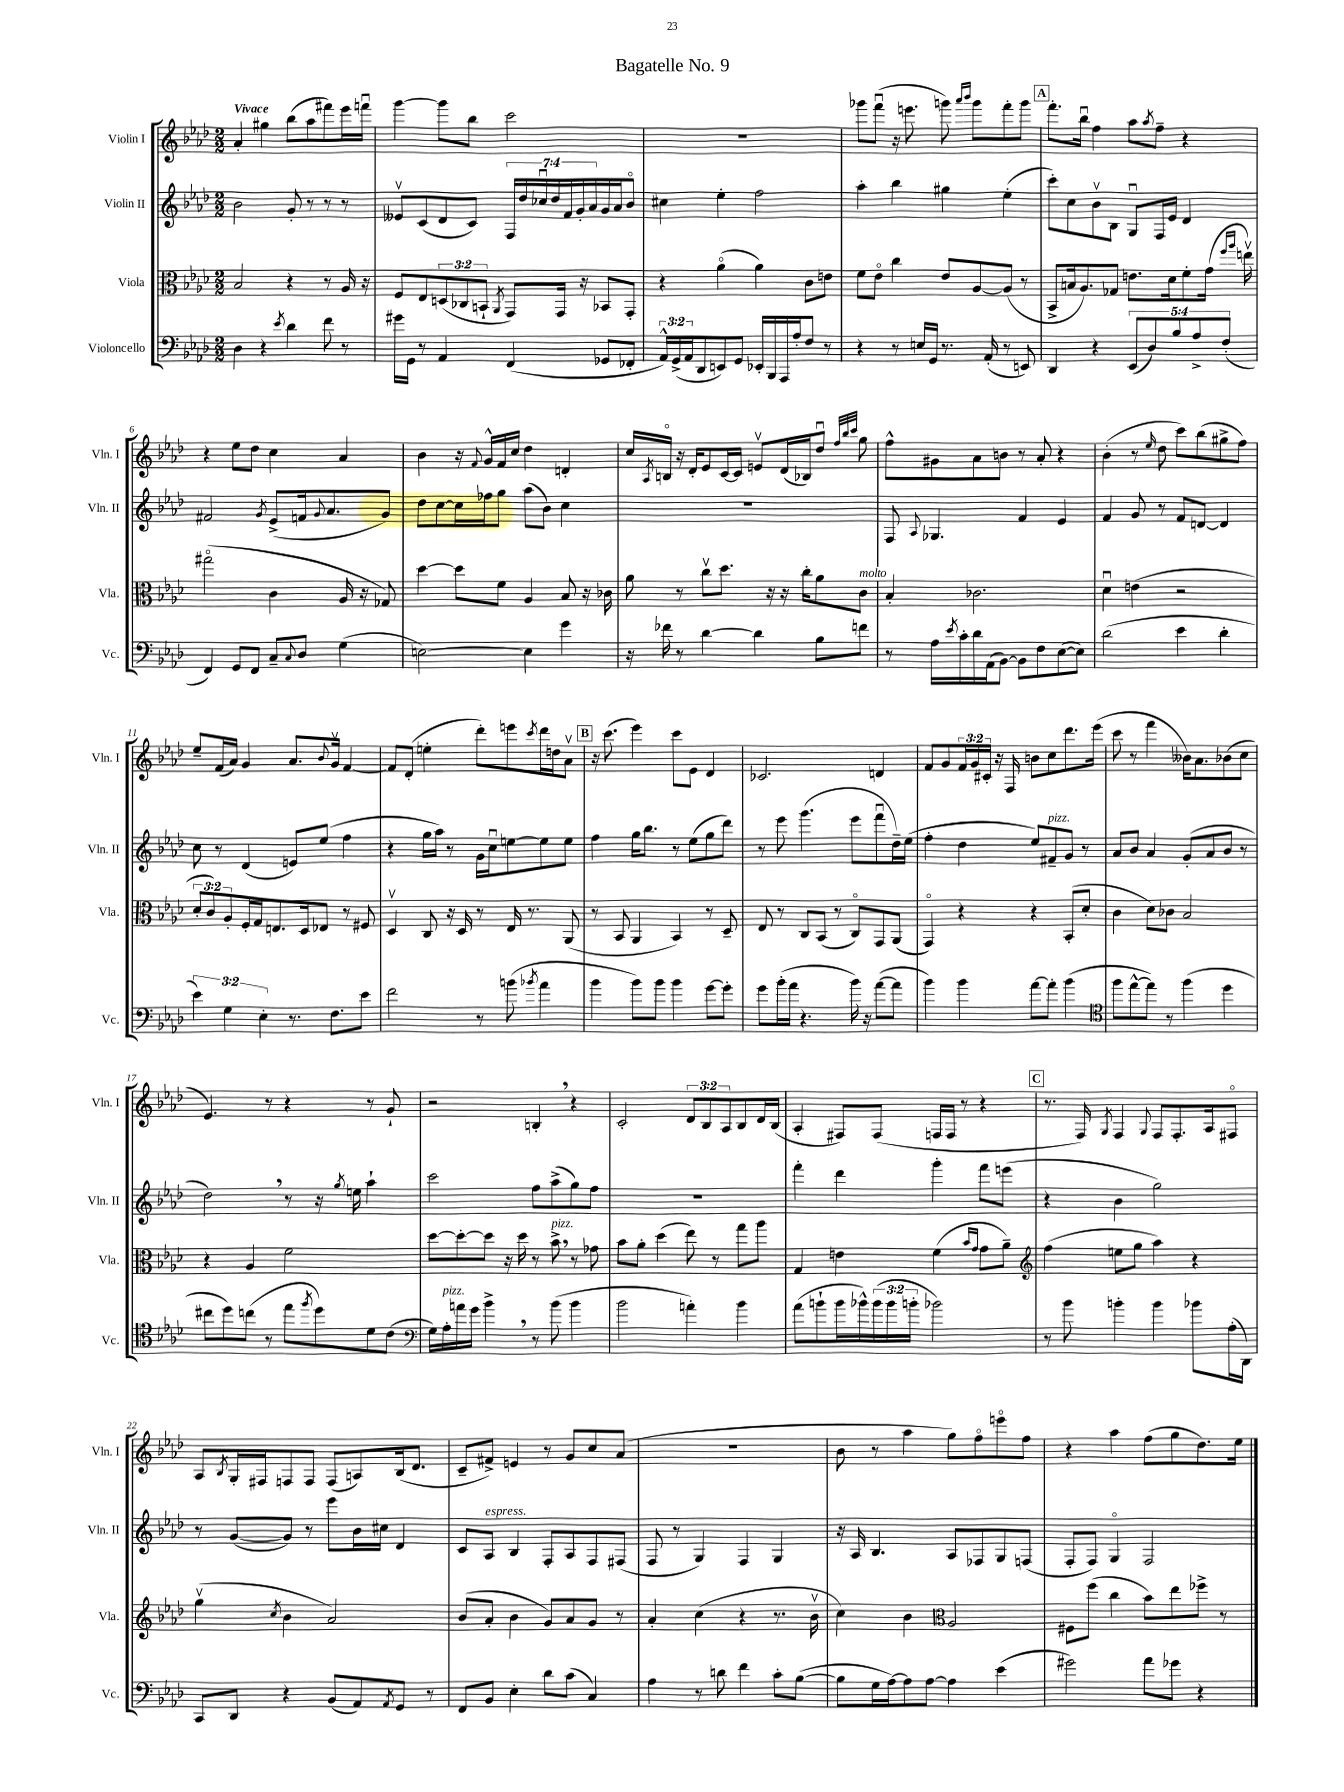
\header { title = "Bagatelle No. 9" }
<<
\new StaffGroup <<
\new Staff = "s0" \with { instrumentName = "Violin I" shortInstrumentName = "Vln. I" } {
    \clef treble \key aes \major \numericTimeSignature \time 2/2 \override Staff.TupletNumber.text = #tuplet-number::calc-fraction-text \tempo "Vivace"
    aes'4-. gis''4 bes''8( aes''8 fis'''8) ees'''16 f'''16\downbow |
    g'''4~ g'''8 bes''8 c'''2 |
    R1 |
    ges'''8 f'''8\downbow( r16 e'''8. g'''8) \grace { aes'''16 bes'''16 } g'''8 f'''8-. g'''8 |
    \mark \markup { \box "A" } f'''8.-. bes''16\downbow f''4 aes''8 \acciaccatura { aes''8 } f''8-- r4 |
    r4 ees''8 des''8 c''4 aes'4 |
    bes'4 r16 \appoggiatura { f'8 } g'16-^ f'16 c''16 des''4 d'4-. |
    c''16 \acciaccatura { aes8 } b16\flageolet r16 des'16-. ees'8 c'16~ c'16 e'8\upbow des'16( bes16) des''8\downbow \grace { f''32 bes''32 c'''32 } g''8 |
    f''8-^ gis'8 aes'8 b'8 r8 aes'8-. r4 |
    bes'4-.( r8 \grace { ees''16 } des''8 c'''8) bes''8( gis''8-> f''8) |
    ees''8-- f'16( aes'16) g'4 aes'8. \appoggiatura { bes'8 } g'16\upbow f'4~ |
    f'8 des'8-.( e''4-. des'''8-.) e'''8 \acciaccatura { c'''8 } des'''16 d''16 aes'8\upbow |
    \mark \markup { \box "B" } r16 c'''8.( ees'''4) c'''8 ees'8 des'4 |
    ces'2. d'4 |
    f'8 g'8 \tuplet 3/2 { f'16 g'16 cis'16-. } r16 f16 b'8 c''8 des'''8. ees'''16( |
    c'''8 r8 f'''4 beses'16) aes'8. bes'8( c''8 |
    ees'4.) r8 r4 r8 g'8-! |
    r2 b4-. \breathe r4 |
    c'2-. \tuplet 3/2 { des'8 bes8 aes8 } bes8 des'16 bes16( |
    aes4-. fis8) fis8( f16 f16 r8 r4 |
    \mark \markup { \box "C" } r8. f16) \acciaccatura { g8 } f4 \appoggiatura { g8 } f8 f8.-. aes16 fis8\flageolet |
    aes8 \acciaccatura { bes8 } g16-. fis16 f8 f8 f8( a8) bes16( des'8. |
    c'8-- fis'8->) e'4 r8 g'8 c''8 aes'8( |
    R1 |
    bes'8 r8 aes''4 g''8) f''8\flageolet e'''8\flageolet f''8 |
    r4 aes''4 f''8( g''8 des''8.) ees''16 \bar "|." |
}
\new Staff = "s1" \with { instrumentName = "Violin II" shortInstrumentName = "Vln. II" } {
    \clef treble \key aes \major \numericTimeSignature \time 2/2 \override Staff.TupletNumber.text = #tuplet-number::calc-fraction-text
    bes'2 g'8-. r8 r8 r8 |
    eeses'8\upbow c'8( des'8 c'8) \tuplet 7/4 { f16 des''16 ces''16\downbow des''16 f'16 g'16-. aes'16 } g'16 aes'16 bes'8\flageolet |
    cis''4 ees''4-. f''2 |
    aes''4-. bes''4 gis''4 ees''4-.( |
    \mark \markup { \box "A" } c'''8-.) c''8 bes'8\upbow bes8 g8\downbow f16 ees'16 des'4 |
    fis'2 \acciaccatura { g'8 } ees'8->( f'16 \appoggiatura { g'8 } aes'8. g'8) |
    des''8 c''8~ c''16 fes''16 g''8 aes''8( bes'8) c''4 |
    R1 |
    f8 \appoggiatura { aes8 } ges4. f'4 ees'4 |
    f'4 g'8 r8 f'8 d'8~ d'4 |
    c''8 r8 des'4( e'8) ees''8( f''4 |
    r4 g''16 aes''16) r8 g'16 c''16\downbow e''8~ e''8 e''8 |
    \mark \markup { \box "B" } f''4 g''16 bes''8. r8 ees''8( g''8 des'''8) |
    r8 ees'''8 g'''4.( ees'''8 f'''8\downbow des''16--) ees''16( |
    f''4-. des''4 ees''8) fis'8--^\markup { \italic "pizz." } g'8 r8 |
    aes'8 bes'8 aes'4 g'8-.( aes'8 bes'8 r8 |
    des''2) \breathe r8 r16 \acciaccatura { g''8 } e''16 aes''4-! |
    c'''2 f''8 aes''8->( g''8) f''8 |
    R1 |
    f'''4-. des'''4 g'''4-. f'''8 e'''8( |
    \mark \markup { \box "C" } r4 bes'4 g''2) |
    r8 g'8~( g'8) r8 ees'''8 bes'16 cis''16 des'4 |
    c'8 aes8^\markup { \italic "espress." } bes4 f8-. aes8 f8 fis8( |
    f8 r8 g4) f4 g4 |
    r16 aes16 bes4. aes8 fes8 g8 f8( |
    f8-. f8) g4\flageolet f2 \bar "|." |
}
\new Staff = "s2" \with { instrumentName = "Viola" shortInstrumentName = "Vla." } {
    \clef alto \key aes \major \numericTimeSignature \time 2/2 \override Staff.TupletNumber.text = #tuplet-number::calc-fraction-text
    bes2 r4 r8 aes16 r16 |
    f8 ees8 \tuplet 3/2 { d8( ces8 b,8-! } \acciaccatura { aes,8 } g,8) g,16 r16 bes,8 g,8-. |
    r4 aes'4\flageolet( aes'4) c'8 e'8 |
    f'8 ees'8\flageolet c''4 ees'8 aes8~ aes8( r8 |
    \mark \markup { \box "A" } bes,8-> b16 aes8.) ges8 e'8. des'16 f'8-. g'16( \grace { f''16 aes''16 } e''16\upbow) |
    gis''2\flageolet( c'4 aes16 r16 ges8) |
    des''4~ des''8 f'8 aes4 bes8 r16 ces'16 |
    aes'8 r8 c''8\upbow des''8. r16 r16 c''16-. aes'8 c'8^\markup { \italic "molto" } |
    bes4-. ces'2. |
    des'4\downbow e'4( r2 |
    \tuplet 3/2 { des'8-. c'8) aes8-. } f16-. g16 e8. des16 ees8 r8 fis8 |
    des4\upbow c8 r16 des16 r8 ees16 r8. aes,8( |
    \mark \markup { \box "B" } r8 bes,8 aes,4 bes,4) r8 des8-- |
    ees8 r8 c8 bes,8( r8 c8\flageolet) g,8 aes,8( |
    g,4\flageolet) r4 r4 bes,8-.( des'8-. |
    c'4 des'8) ces'8 bes2 |
    r4 aes4 f'2 |
    des''8~ des''8~-. des''8 r16 des''16 r8 bes'8->^\markup { \italic "pizz." } \breathe r8 ges'8 |
    bes'8 aes'8-. des''4( ees''8) r8 g''8 aes''8 |
    g4 e'4 f'4( \grace { bes'16 g'16 } g'8 aes'8--) |
    \mark \markup { \box "C" } \clef treble f''4( e''8 g''8 aes''4) r4 |
    g''4\upbow( \acciaccatura { c''8 } bes'4 aes'2) |
    bes'8( aes'8-. bes'4 g'8) aes'8 g'8 r8 |
    aes'4-. c''4( r4 r8. bes'16\upbow |
    c''4) bes'4 \clef alto aes2 |
    fis8 f''8( c''4 bes'8) ees''8 fes''8-> r8 \bar "|." |
}
\new Staff = "s3" \with { instrumentName = "Violoncello" shortInstrumentName = "Vc." } {
    \clef bass \key aes \major \numericTimeSignature \time 2/2 \override Staff.TupletNumber.text = #tuplet-number::calc-fraction-text
    des4 r4 \acciaccatura { ees'8 } des'4 f'8 r8 |
    gis'16 g,16 r8 aes,4 f,4( ges,8 fes,8-. |
    \tuplet 3/2 { aes,16-^) g,16->( aes,16 } des,8 e,8) g,8 ees,16-. bes,,16 aes,,16 aes16-. f8 r8 |
    r4 r8 e16 g,16 r8. aes,16-.( r8 e,8) |
    \mark \markup { \box "A" } des,4 r4 \tuplet 5/4 { ees,8( des8) bes8 aes8-> f8-.( } |
    f,4) g,8 f,8 c8-- \appoggiatura { c8 } des8 g4( |
    e2~) e4 g'4 |
    r16 fes'16 r8 des'4~ des'4 bes8 f'8 |
    r8 aes16 \acciaccatura { ees'8 } c'16-. des'16 aes,16( bes,8~) bes,8 f8 ees8~( ees8) |
    des'2( ees'4 des'4-. |
    \tuplet 3/2 { ees'4) g4 ees4-. } r8. f8. ees'8 |
    f'2 r8 b'8( \acciaccatura { bes'8 } aes'4 |
    \mark \markup { \box "B" } bes'4 bes'8) bes'8 bes'4 g'8~ g'8-. |
    g'8 bes'16-.( aes'16 r4. bes'16) r16 aes'8~( aes'8 |
    bes'4) bes'4 aes'8~ aes'8-. bes'4( |
    \clef tenor f''8 ees''8~-^ ees''8) r8 f''4( des''4 |
    cis''8 des''8) c''8( r8 ees''8 \acciaccatura { f''8 } des''8) des'8 c'8( |
    \clef bass g16) aes16-.^\markup { \italic "pizz." } a'16 g'16 bes'4-> \breathe r8 bes'8( bes'4 |
    bes'2 a'4-.) bes'4 |
    aes'8( b'8-! b'16 bes'16-^) \tuplet 3/2 { bes'16( bes'16 b'16-. } bes'2) |
    \mark \markup { \box "C" } r8 bes'8 b'4-. b'4 bes'8 aes16-.( des,16) |
    c,8 des,8 r4 bes,8( aes,8) \acciaccatura { aes,8 } g,8 r8 |
    f,8 bes,8 ees4-. des'8 c'8( c4) |
    aes4 r8 d'8 f'4 c'8-. bes8~( |
    bes8 g16 aes16~) aes8 aes8~ aes4 ees'4( |
    gis'2) aes'8 ges'8 r4 \bar "|." |
}
>>
>>
